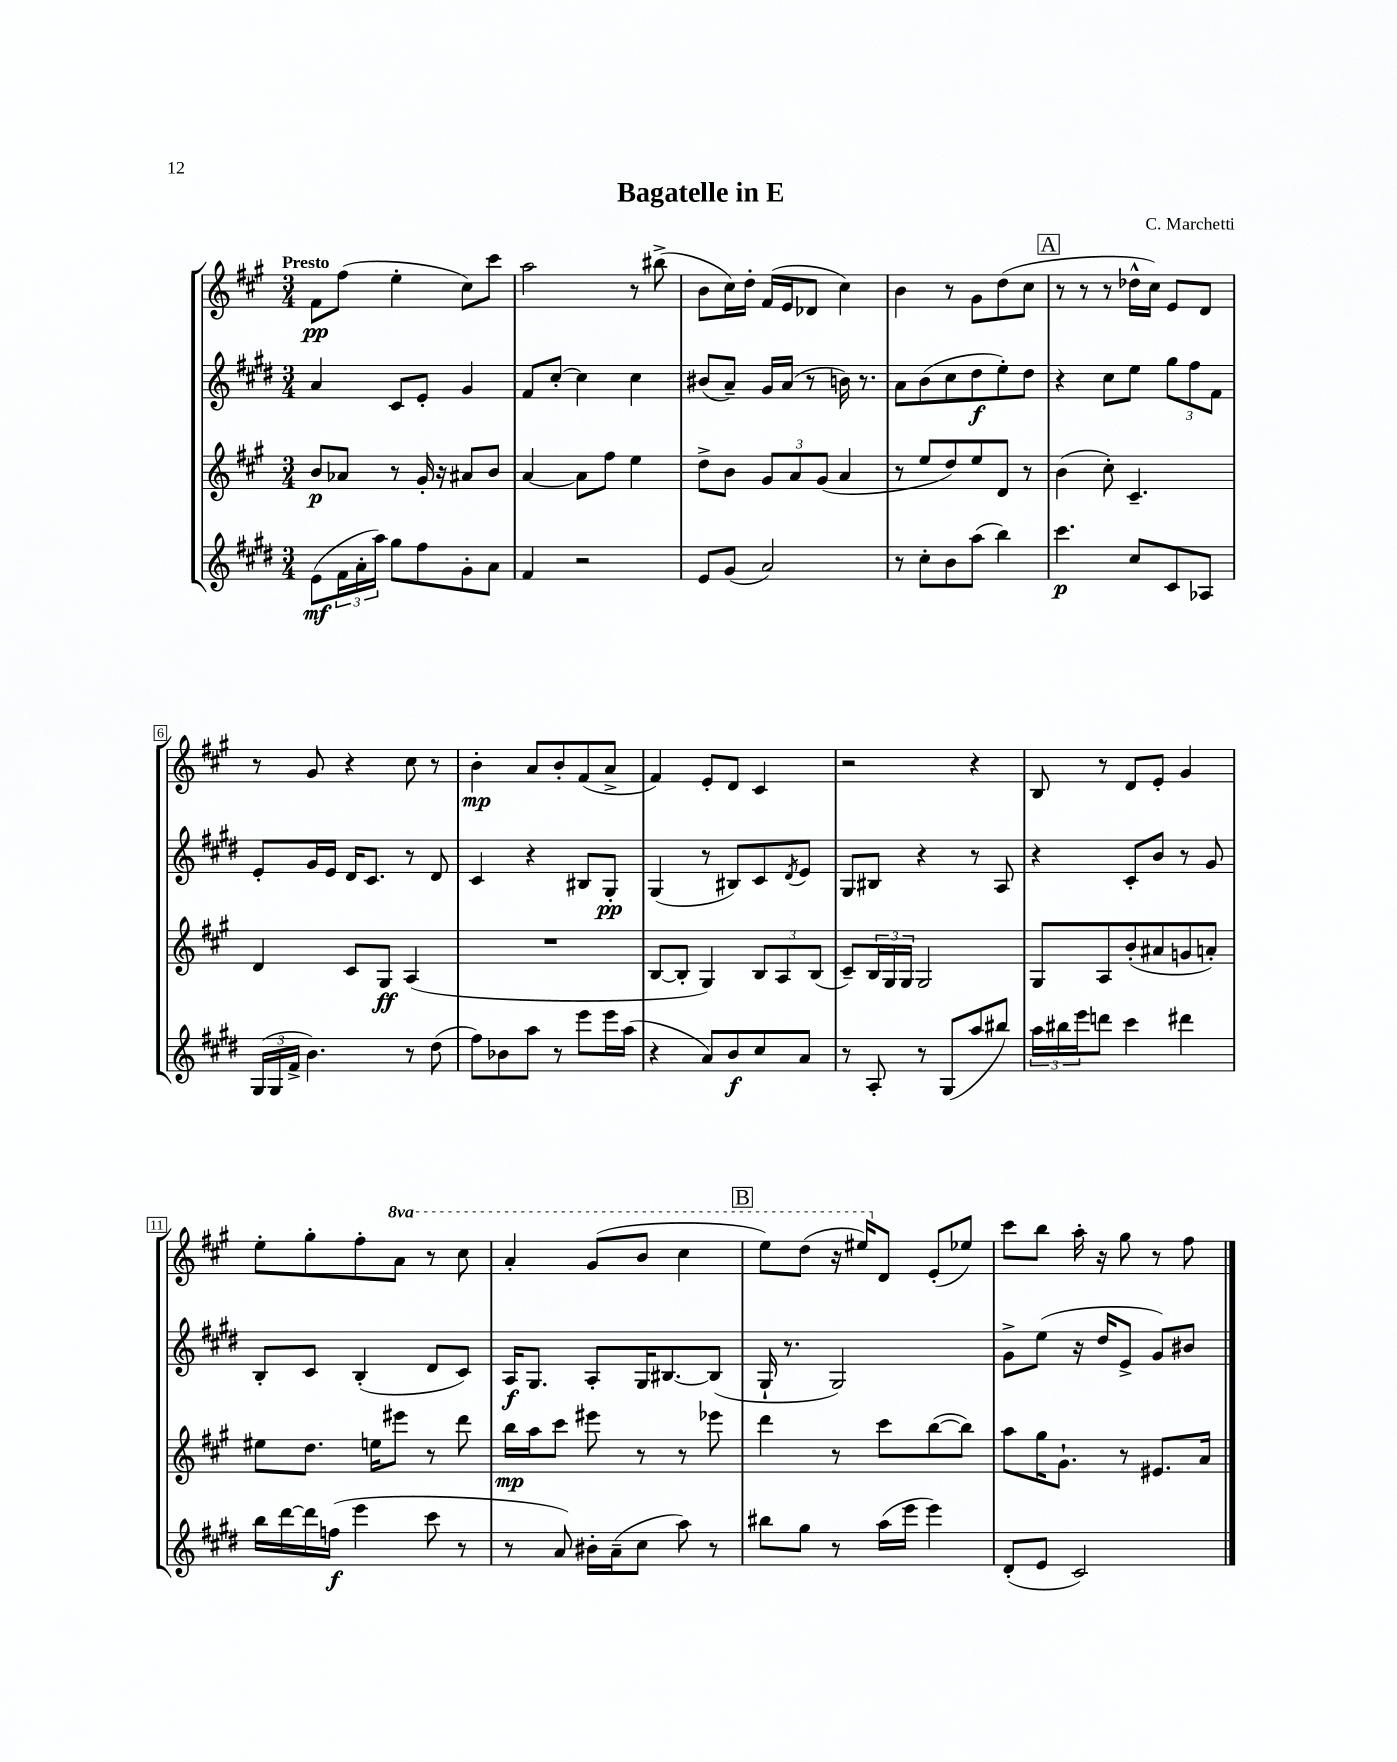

**kern	**dynam	**kern	**dynam	**kern	**dynam	**kern	**dynam
*part4	*part4	*part3	*part3	*part2	*part2	*part1	*part1
*staff4	*staff4	*staff3	*staff3	*staff2	*staff2	*staff1	*staff1
*clefG2	*	*clefG2	*	*clefG2	*	*clefG2	*
*k[f#c#g#d#]	*	*k[f#c#g#]	*	*k[f#c#g#d#]	*	*k[f#c#g#]	*
*M3/4	*	*M3/4	*	*M3/4	*	*M3/4	*
=1	=1	=1	=1	=1	=1	=1	=1
!	!	!	!	!	!	!LO:TX:a:B:t=Presto	!
(8e\L	mf	8b/L	p	4a/	.	8f#\L	pp
24f#\L	.	8a-X/J	.	.	.	(8ff#\J	.
24a'\	.	.	.	.	.	.	.
24aa\JJ)	.	.	.	.	.	.	.
8gg#\L	.	8r	.	8c#/L	.	4ee'\	.
8ff#\	.	16g#'/	.	8e'/J	.	.	.
.	.	16r	.	.	.	.	.
8g#'\	.	8a#X/L	.	4g#/	.	8cc#\L)	.
8a\J	.	8b/J	.	.	.	8ccc#\J	.
=2	=2	=2	=2	=2	=2	=2	=2
4f#/	.	[4a/	.	8f#/L	.	2aa\	.
.	.	.	.	[8cc#'/J	.	.	.
2r	.	8a\L]	.	4cc#\]	.	.	.
.	.	8ff#\J	.	.	.	.	.
.	.	4ee\	.	4cc#\	.	8r	.
.	.	.	.	.	.	(8bb#X^\	.
=3	=3	=3	=3	=3	=3	=3	=3
8e/L	.	8dd^\L	.	(8b#X/L	.	8b\L	.
(8g#/J	.	8b\J	.	8a~/J)	.	16cc#\L)	.
.	.	.	.	.	.	16dd'\JJ	.
2a/)	.	12g#/L	.	16g#/LL	.	(16f#/LL	.
.	.	.	.	(16a/JJ	.	16e/J	.
.	.	12a/	.	.	.	.	.
.	.	.	.	8r	.	8d-X/J	.
.	.	(12g#/J	.	.	.	.	.
.	.	4a/	.	16bn\)	.	4cc#\)	.
.	.	.	.	8.r	.	.	.
=4	=4	=4	=4	=4	=4	=4	=4
8r	.	8r	.	8a\L	.	4b\	.
8cc#'\L	.	8ee/L	.	(8b\	.	.	.
8b\	.	8dd/)	.	8cc#\	.	8r	.
(8aa\J	.	8ee/	.	8dd#\	f	8g#\L	.
4bb\)	.	8d/J	.	8ee'\)	.	(8dd\	.
.	.	8r	.	8dd#\J	.	8cc#\J	.
!!LO:REH:place=s1:t=A
=5	=5	=5	=5	=5	=5	=5	=5
4.ccc#\	p	(4b\	.	4r	.	8r	.
.	.	.	.	.	.	8r	.
.	.	8cc#'\)	.	8cc#\L	.	8r	.
8cc#/L	.	4.c#~/	.	8ee\J	.	16dd-X^^\LL	.
.	.	.	.	.	.	16cc#\JJ)	.
8c#/	.	.	.	12gg#\L	.	8e/L	.
.	.	.	.	12ff#\	.	.	.
8A-X/J	.	.	.	.	.	8d/J	.
.	.	.	.	12f#\J	.	.	.
!!LO:LB:g=z
=6	=6	=6	=6	=6	=6	=6	=6
(24G#/LL	.	4d/	.	8e'/L	.	8r	.
24G#/	.	.	.	.	.	.	.
24f#^/JJ	.	.	.	.	.	.	.
4.b\)	.	.	.	16g#/L	.	8g#/	.
.	.	.	.	16e/JJ	.	.	.
.	.	8c#/L	.	16d#/KL	.	4r	.
.	.	.	.	8.c#/J	.	.	.
.	.	8G#/J	ff	.	.	.	.
8r	.	(4A/	.	8r	.	8cc#\	.
(8dd#\	.	.	.	8d#/	.	8r	.
=7	=7	=7	=7	=7	=7	=7	=7
8ff#\L)	.	2.r	.	4c#/	.	4b'\	mp
8b-X\	.	.	.	.	.	.	.
8aa\J	.	.	.	4r	.	8a/L	.
8r	.	.	.	.	.	8b'/	.
8eee\L	.	.	.	8B#X/L	.	(8f#/	.
16eee\L	.	.	.	8G#'/J	pp	8a^/J	.
(16aa\JJ	.	.	.	.	.	.	.
=8	=8	=8	=8	=8	=8	=8	=8
4r	.	[8B/L	.	(4G#/	.	4f#/)	.
.	.	8B'/J]	.	.	.	.	.
8a/L)	.	4G#/)	.	8r	.	8e'/L	.
8b/	f	.	.	8B#X/L)	.	8d/J	.
8cc#/	.	12B/L	.	8c#/	.	4c#/	.
.	.	12A/	.	.	.	.	.
.	.	.	.	8qd#/	.	.	.
8a/J	.	.	.	8e/J	.	.	.
.	.	(12B/J	.	.	.	.	.
=9	=9	=9	=9	=9	=9	=9	=9
8r	.	8c#~/L)	.	8G#/L	.	2r	.
8A'/	.	24B/L	.	8B#X/J	.	.	.
.	.	24G#/	.	.	.	.	.
.	.	24G#/JJ	.	.	.	.	.
8r	.	2G#/	.	4r	.	.	.
(8G#/L	.	.	.	.	.	.	.
8aa/	.	.	.	8r	.	4r	.
8bb#X/J)	.	.	.	8A/	.	.	.
=10	=10	=10	=10	=10	=10	=10	=10
24aa\LL	.	8G#/L	.	4r	.	8B/	.
24bb#X\	.	.	.	.	.	.	.
24eee\J	.	.	.	.	.	.	.
8dddn\J	.	8A/	.	.	.	8r	.
4ccc#\	.	(8b'/	.	8c#'/L	.	8d/L	.
.	.	8a#X/	.	8b/J	.	8e'/J	.
4ddd#X\	.	8gn/	.	8r	.	4g#/	.
.	.	8an'/J)	.	8g#/	.	.	.
!!LO:LB:g=z
=11	=11	=11	=11	=11	=11	=11	=11
16bb\LL	.	8ee#X\L	.	8B'/L	.	8ee'\L	.
[16ddd#\	.	.	.	.	.	.	.
16ddd#\]	.	8.dd\J	.	8c#/J	.	8gg#'\	.
(16ffn\JJ	f	.	.	.	.	.	.
4eee\	.	.	.	(4B'/	.	8ff#'\	.
.	.	16een\KL	.	.	.	.	.
*	*	*	*	*	*	*8va	*
.	.	8eee#X\J	.	.	.	8aa\J	.
8ccc#\	.	8r	.	8d#/L	.	8r	.
8r	.	8ddd\	.	8c#/J)	.	8ccc#\	.
=12	=12	=12	=12	=12	=12	=12	=12
8r	.	16bb\LL	mp	16A/KL	f	4aa'/	.
.	.	16aa\J	.	8.G#/J	.	.	.
8a/)	.	8ccc#\J	.	.	.	.	.
16b#X'\LL	.	8eee#X\	.	8A'/L	.	(8gg#/L	.
(16a~\J	.	.	.	.	.	.	.
8cc#\J	.	8r	.	16G#/K	.	8bb/J	.
.	.	.	.	[8.B#X/	.	.	.
8aa\)	.	8r	.	.	.	4ccc#\	.
8r	.	8eee-X\	.	(8B#/J]	.	.	.
!!LO:REH:place=s1:t=B
=13	=13	=13	=13	=13	=13	=13	=13
8bb#X\L	.	4ddd\	.	16G#`/	.	8eee\L)	.
.	.	.	.	8.r	.	.	.
8gg#\J	.	.	.	.	.	(8ddd\J	.
8r	.	8r	.	2G#/)	.	16r	.
.	.	.	.	.	.	16eee#X/KL)	.
*	*	*	*	*	*	*X8va	*
(16aa\LL	.	8ccc#\L	.	.	.	8d/J	.
16eee\JJ	.	.	.	.	.	.	.
4eee\)	.	([8bb\	.	.	.	(8e'/L	.
.	.	8bb\J])	.	.	.	8ee-X/J)	.
=14	=14	=14	=14	=14	=14	=14	=14
(8d#'/L	.	8aa\L	.	8g#^\L	.	8ccc#\L	.
8e/J	.	16gg#\K	.	(8ee\J	.	8bb\J	.
.	.	8.g#`\J	.	.	.	.	.
2c#/)	.	.	.	16r	.	16aa'\	.
.	.	.	.	16dd#/KL	.	16r	.
.	.	8r	.	8e^/J	.	8gg#\	.
.	.	8.e#X/L	.	8g#/L)	.	8r	.
.	.	.	.	8b#X/J	.	8ff#\	.
.	.	16a/Jk	.	.	.	.	.
==	==	==	==	==	==	==	==
*-	*-	*-	*-	*-	*-	*-	*-
